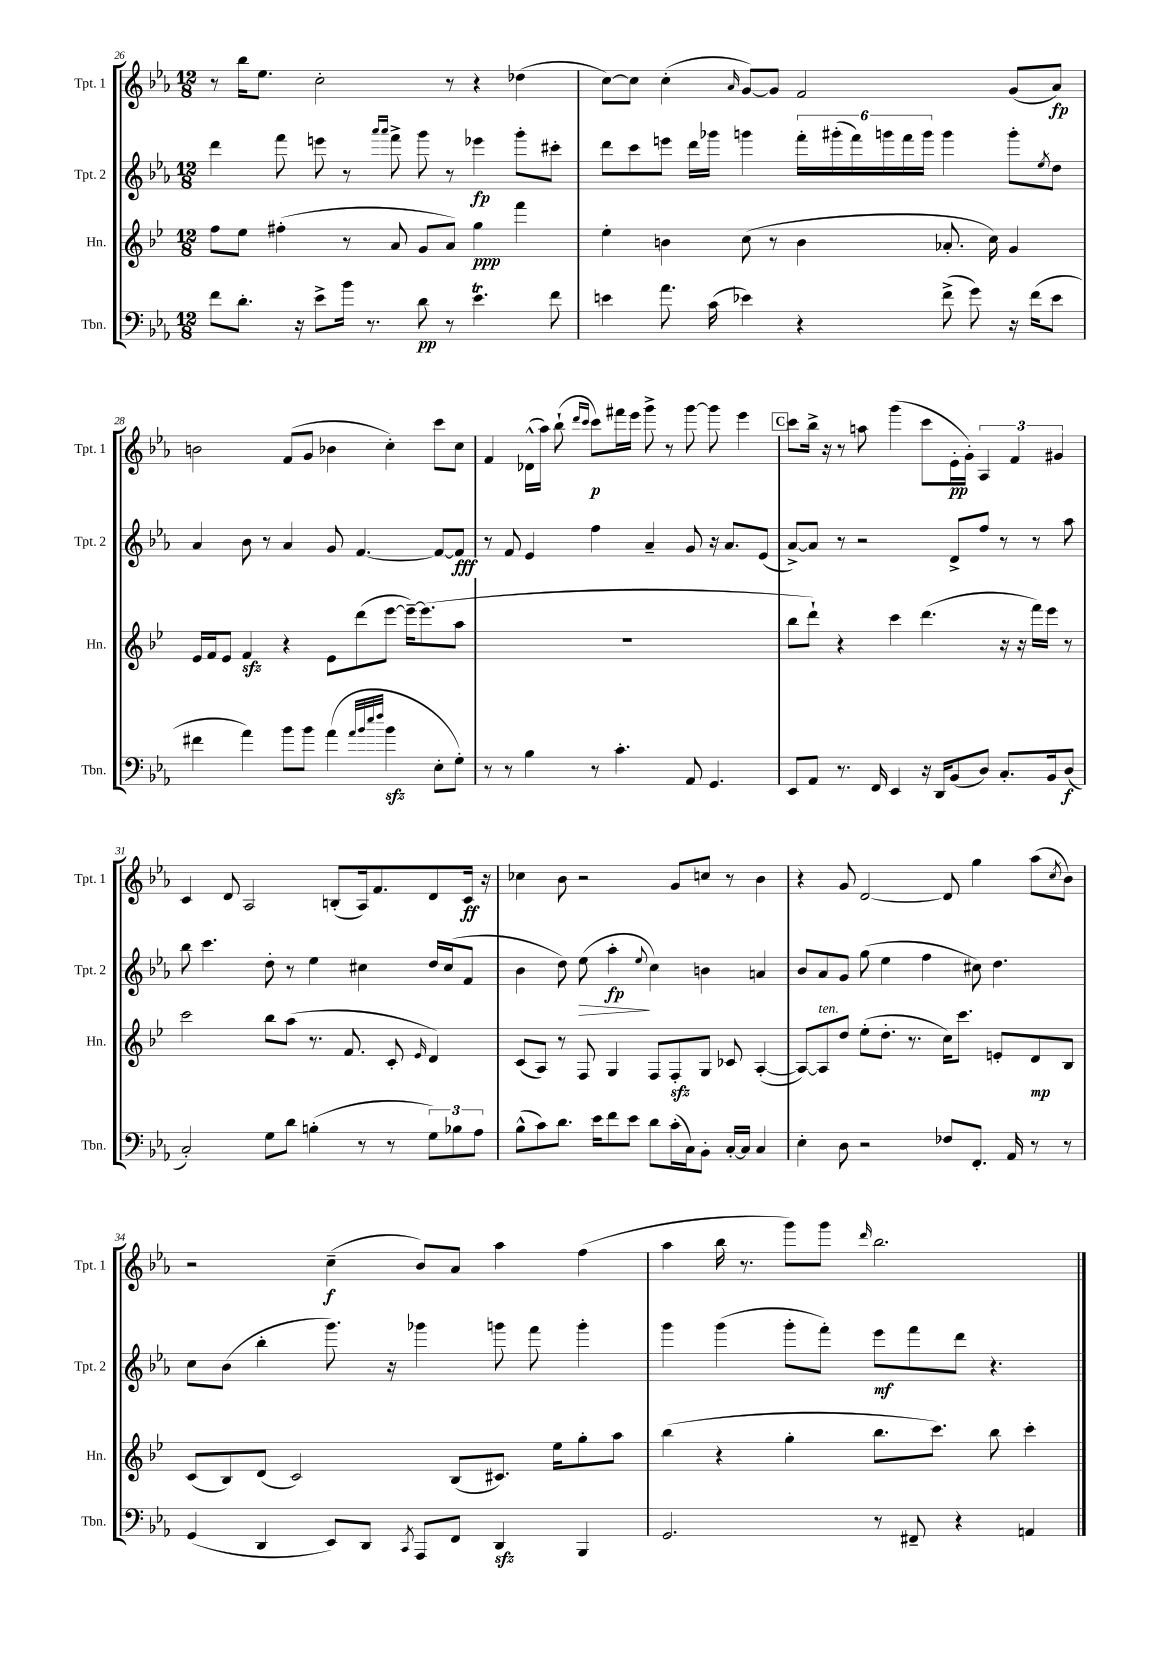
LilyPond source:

<<
\new StaffGroup <<
\new Staff = "s0" \with { instrumentName = "Tpt. 1" shortInstrumentName = "Tpt. 1" } {
    \clef treble \key ees \major \numericTimeSignature \time 12/8
    r8 bes''16 ees''8. c''2-. r8 r4 des''4( |
    c''8~) c''8 c''4-.( \grace { aes'16 } g'8~) g'8 f'2 g'8( aes'8\fp) |
    b'2 f'8( g'8 bes'4 c''4-.) c'''8 c''8 |
    f'4 des'16-^( aes''16) bes''8-!( \grace { d'''16 c'''16 } c'''8\p) fis'''16 ees'''16 g'''8-> r8 g'''8~ g'''8 ees'''4 |
    \mark \markup { \box "C" } c'''8 bes''16-> r16 r8 a''8 g'''4( c'''8 ees'16-.\pp g'16-.) \tuplet 3/2 { aes4 f'4 gis'4 } |
    c'4 d'8 aes2 b8-.( aes16) f'8. d'8 c'16\ff r16 |
    ces''4 bes'8 r2 g'8 c''8 r8 bes'4 |
    r4 g'8 d'2~ d'8 g''4 aes''8( \acciaccatura { c''8 } bes'8) |
    r2 c''4--\f( bes'8) aes'8 aes''4 f''4( |
    aes''4 bes''16 r8. g'''8) g'''8 \grace { d'''16 } bes''2. \bar "|." |
}
\new Staff = "s1" \with { instrumentName = "Tpt. 2" shortInstrumentName = "Tpt. 2" } {
    \clef treble \key ees \major \numericTimeSignature \time 12/8
    d'''4 f'''8 e'''8 r8 \grace { aes'''16 aes'''16 } f'''8-> g'''8 r8 ees'''4\fp g'''8-. cis'''8-. |
    d'''8 c'''8 e'''8 d'''16 ges'''16 g'''4 \tuplet 6/4 { f'''16-. gis'''16-.( f'''16) g'''16 f'''16 g'''16 } g'''4 g'''8-. \acciaccatura { ees''8 } d''8 |
    aes'4 bes'8 r8 aes'4 g'8 f'4.~ f'8~ f'8\fff |
    r8 f'8 ees'4 f''4 aes'4-- g'8 r16 aes'8. ees'8( |
    \mark \markup { \box "C" } aes'8~->) aes'8 r8 r2 d'8-> f''8 r8 r8 aes''8 |
    bes''8 c'''4. d''8-. r8 ees''4 cis''4 d''16 cis''16( f'8 |
    bes'4 d''8) ees''8\>( aes''4-.\fp\! \appoggiatura { ees''8 } c''4) b'4 a'4 |
    bes'8 aes'8 g'8 g''8( ees''4 f''4 cis''8) d''4. |
    c''8 bes'8( bes''4-. g'''8.) r16 ges'''4 g'''8 f'''8 g'''4-. |
    g'''4 g'''4( g'''8-. f'''8-.) ees'''8\mf f'''8 d'''8 r4. \bar "|." |
}
\new Staff = "s2" \with { instrumentName = "Hn." shortInstrumentName = "Hn." } {
    \clef treble \key bes \major \numericTimeSignature \time 12/8
    f''8 ees''8 fis''4-.( r8 a'8 g'8 a'8) g''4\ppp f'''4 |
    ees''4-. b'4 c''8( r8 b'4 aes'8.-. c''16) g'4 |
    ees'16 f'16 ees'8 f'4\sfz r4 ees'8 d'''8( ees'''8~ ees'''16~--) ees'''8.( a''8 |
    R1. |
    \mark \markup { \box "C" } bes''8 d'''8-!) r4 c'''4 d'''4.( r16 r16 f'''16) ees'''16 r8 |
    c'''2 bes''8 a''8( r8. f'8. c'8-. \grace { ees'16 } d'4) |
    c'8( a8) r8 f8 g4 f8 f8-.\sfz g8 ces'8 a4~-.( |
    a8~) a8^\markup { \italic "ten." } d''8 ees''8-.( d''8.-. r8. c''16) c'''8. e'8-. d'8\mp bes8 |
    c'8( bes8) d'8( c'2) bes8( cis'8.) ees''16 g''8-. a''8 |
    bes''4( r4 g''4-. bes''8. c'''8.) bes''8 c'''4-. \bar "|." |
}
\new Staff = "s3" \with { instrumentName = "Tbn." shortInstrumentName = "Tbn." } {
    \clef bass \key ees \major \numericTimeSignature \time 12/8
    f'8 d'8.-. r16 ees'8-> bes'16 r8. d'8\pp r8 ees'4.\trill f'8 |
    e'4 aes'8. c'16( ees'4) r4 f'8->( g'8) r16 f'16( ees'8 |
    fis'4 aes'4) bes'8 bes'8 aes'4( \grace { aes'32 bes'32 ees''32 f''32 } bes'4\sfz ees8-. g8-.) |
    r8 r8 bes4 r8 c'4.-. aes,8 g,4. |
    \mark \markup { \box "C" } ees,8 aes,8 r8. f,16 ees,4 r16 d,16 bes,8( d8) c8.-. bes,16 d8\f( |
    c2-.) g8 d'8 b4-.( r8 r8 \tuplet 3/2 { g8) bes8 aes8 } |
    bes8-^( c'8) d'8. ees'16 f'8 ees'8 d'8 c'16-.( c16) bes,8-. c16~-. c16 c4 |
    ees4-. d8 r2 fes8 f,8.-. aes,16 r8 r8 |
    g,4( d,4 ees,8) d,8 \acciaccatura { c,8 } aes,,8 f,8 d,4\sfz bes,,4 |
    g,2. r8 fis,8-- r4 a,4 \bar "|." |
}
>>
>>
\layout { \context { \Score currentBarNumber = #26 } }
